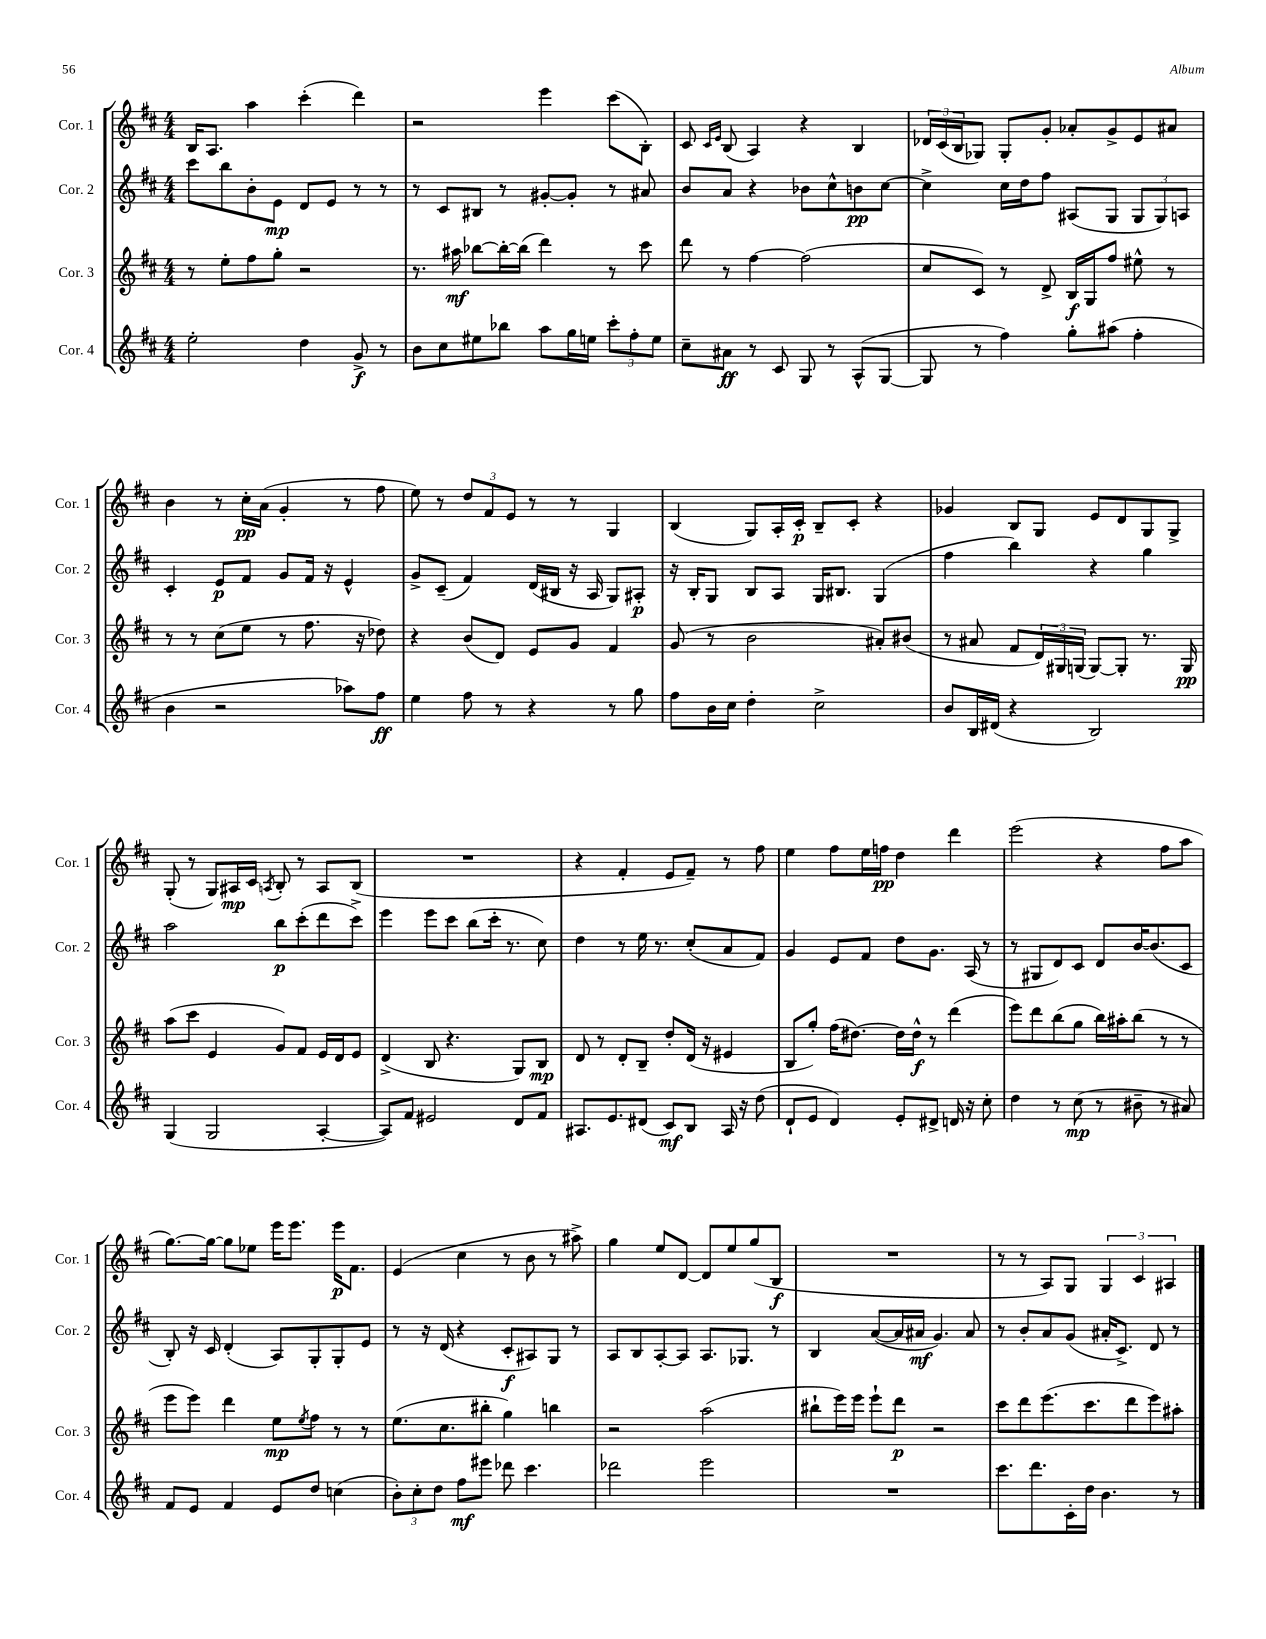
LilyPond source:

<<
\new StaffGroup <<
\new Staff = "s0" \with { instrumentName = "Cor. 1" shortInstrumentName = "Cor. 1" } {
    \clef treble \key d \major \numericTimeSignature \time 4/4
    b16 a8. a''4 cis'''4-.( d'''4) |
    r2 e'''4 cis'''8( b8-.) |
    cis'8 \grace { cis'16 e'16 } b8( a4) r4 b4 |
    \tuplet 3/2 { des'16 cis'16( b16 } ges8) ges8-. g'8-. aes'8-. g'8-> e'8 ais'8 |
    b'4 r8 cis''16-.\pp a'16( g'4-. r8 fis''8 |
    e''8) r8 \tuplet 3/2 { d''8 fis'8 e'8 } r8 r8 g4 |
    b4( g8) a16-. cis'16-.\p b8-- cis'8-. r4 |
    ges'4 b8 g8 e'8 d'8 g8 g8-> |
    g8-.( r8 g8) ais16\mp cis'16 \acciaccatura { a8 } b8-. r8 a8 b8( |
    R1 |
    r4 fis'4-. e'8 fis'8--) r8 fis''8 |
    e''4 fis''8 e''16 f''16\pp d''4 d'''4 |
    e'''2( r4 fis''8 a''8 |
    g''8.~) g''16~ g''8 ees''8 e'''16 e'''8. e'''16\p fis'8. |
    e'4( cis''4 r8 b'8 r8 ais''8->) |
    g''4 e''8 d'8~ d'8 e''8 g''8( b8\f |
    R1 |
    r8 r8 a8) g8 \tuplet 3/2 { g4 cis'4 ais4 } \bar "|." |
}
\new Staff = "s1" \with { instrumentName = "Cor. 2" shortInstrumentName = "Cor. 2" } {
    \clef treble \key d \major \numericTimeSignature \time 4/4
    cis'''8 b''8 b'8-. e'8\mp d'8 e'8 r8 r8 |
    r8 cis'8 bis8 r8 gis'8~-. gis'8-. r8 ais'8 |
    b'8 a'8 r4 bes'8 cis''8-^ b'8\pp cis''8~ |
    cis''4-> cis''16 d''16 fis''8 ais8( g8 \tuplet 3/2 { g8 g8) a8 } |
    cis'4-. e'8\p fis'8 g'8 fis'16 r16 e'4-^ |
    g'8-> cis'8--( fis'4) d'16( bis16 r16 a16 g8) ais8-.\p |
    r16 b16-. g8 b8 a8 g16 bis8. g4( |
    fis''4 b''4) r4 g''4 |
    a''2 b''8\p cis'''8-.( d'''8 cis'''8->) |
    e'''4 e'''8 cis'''8 b''8( cis'''16-. r8. cis''8) |
    d''4 r8 e''16 r8. cis''8-.( a'8 fis'8) |
    g'4 e'8 fis'8 d''8 g'8. a16( r8 |
    r8 gis8 d'8) cis'8 d'8 b'16~ b'8.( cis'8 |
    b8-.) r16 cis'16 d'4-.( a8) g8-. g8-. e'8 |
    r8 r16 d'16( r4 cis'8-.\f ais8) g8 r8 |
    a8 b8 a8~-. a8 a8. ges8. r8 |
    b4 a'8~( a'16 ais'16\mf g'4.) ais'8 |
    r8 b'8-. a'8 g'8( ais'16-. cis'8.->) d'8 r8 \bar "|." |
}
\new Staff = "s2" \with { instrumentName = "Cor. 3" shortInstrumentName = "Cor. 3" } {
    \clef treble \key d \major \numericTimeSignature \time 4/4
    r8 e''8-. fis''8 g''8-. r2 |
    r8. ais''16\mf bes''8~ bes''16~-. bes''16( d'''4) r8 cis'''8 |
    d'''8 r8 fis''4~ fis''2( |
    cis''8 cis'8) r8 d'8-> b16\f g16 fis''8 eis''8-^ r8 |
    r8 r8 cis''8( e''8 r8 fis''8. r16 des''8) |
    r4 b'8( d'8) e'8 g'8 fis'4 |
    g'8( r8 b'2 ais'8-.) bis'8( |
    r8 ais'8 fis'8 \tuplet 3/2 { d'16) gis16 g16( } g8~) g8-. r8. g16\pp |
    a''8( cis'''8 e'4 g'8) fis'8 e'16 d'16 e'8 |
    d'4->( b8 r4. g8) b8\mp |
    d'8 r8 d'8-. b8-- d''8-. d'16( r16 eis'4 |
    b8 g''8-.) fis''16( dis''8.~) dis''16 dis''16-^\f r8 d'''4( |
    e'''8) d'''8 b''8( g''8 b''16) ais''16-. b''8( r8 r8 |
    e'''8 e'''8) d'''4 e''8\mp \acciaccatura { e''8 } fis''8 r8 r8 |
    e''8.( cis''8. bis''8-. g''4) b''4 |
    r2 a''2( |
    bis''8-! e'''16) e'''16 e'''8-! d'''8\p r2 |
    cis'''8 d'''8 e'''8.( cis'''8. d'''8 e'''8) ais''8-. \bar "|." |
}
\new Staff = "s3" \with { instrumentName = "Cor. 4" shortInstrumentName = "Cor. 4" } {
    \clef treble \key d \major \numericTimeSignature \time 4/4
    e''2-. d''4 g'8->\f r8 |
    b'8 cis''8 eis''8 bes''8 a''8 g''16 e''16 \tuplet 3/2 { cis'''8-. fis''8-. e''8 } |
    cis''8-- ais'8\ff r8 cis'8 g8 r8 a8-^( g8~ |
    g8 r8 fis''4) g''8-. ais''8( fis''4-. |
    b'4 r2 aes''8) fis''8\ff |
    e''4 fis''8 r8 r4 r8 g''8 |
    fis''8 b'16 cis''16 d''4-. cis''2-> |
    b'8 b16 dis'16( r4 b2) |
    g4( g2 a4~-. |
    a8) fis'8 eis'2 d'8 fis'8 |
    ais8. e'8. dis'8( cis'8\mf) b8 ais16 r16 d''8( |
    d'8-! e'8 d'4) e'8-. dis'8-> d'16 r16 cis''8-. |
    d''4 r8 cis''8\mp( r8 bis'8-- r8 ais'8) |
    fis'8 e'8 fis'4 e'8 d''8 c''4( |
    \tuplet 3/2 { b'8-.) cis''8-. d''8 } fis''8\mf eis'''8 des'''8 cis'''4. |
    des'''2 e'''2 |
    R1 |
    cis'''8. d'''8. cis'16-. d''16 b'4. r8 \bar "|." |
}
>>
>>
\layout { \context { \Score \remove "Bar_number_engraver" } }
